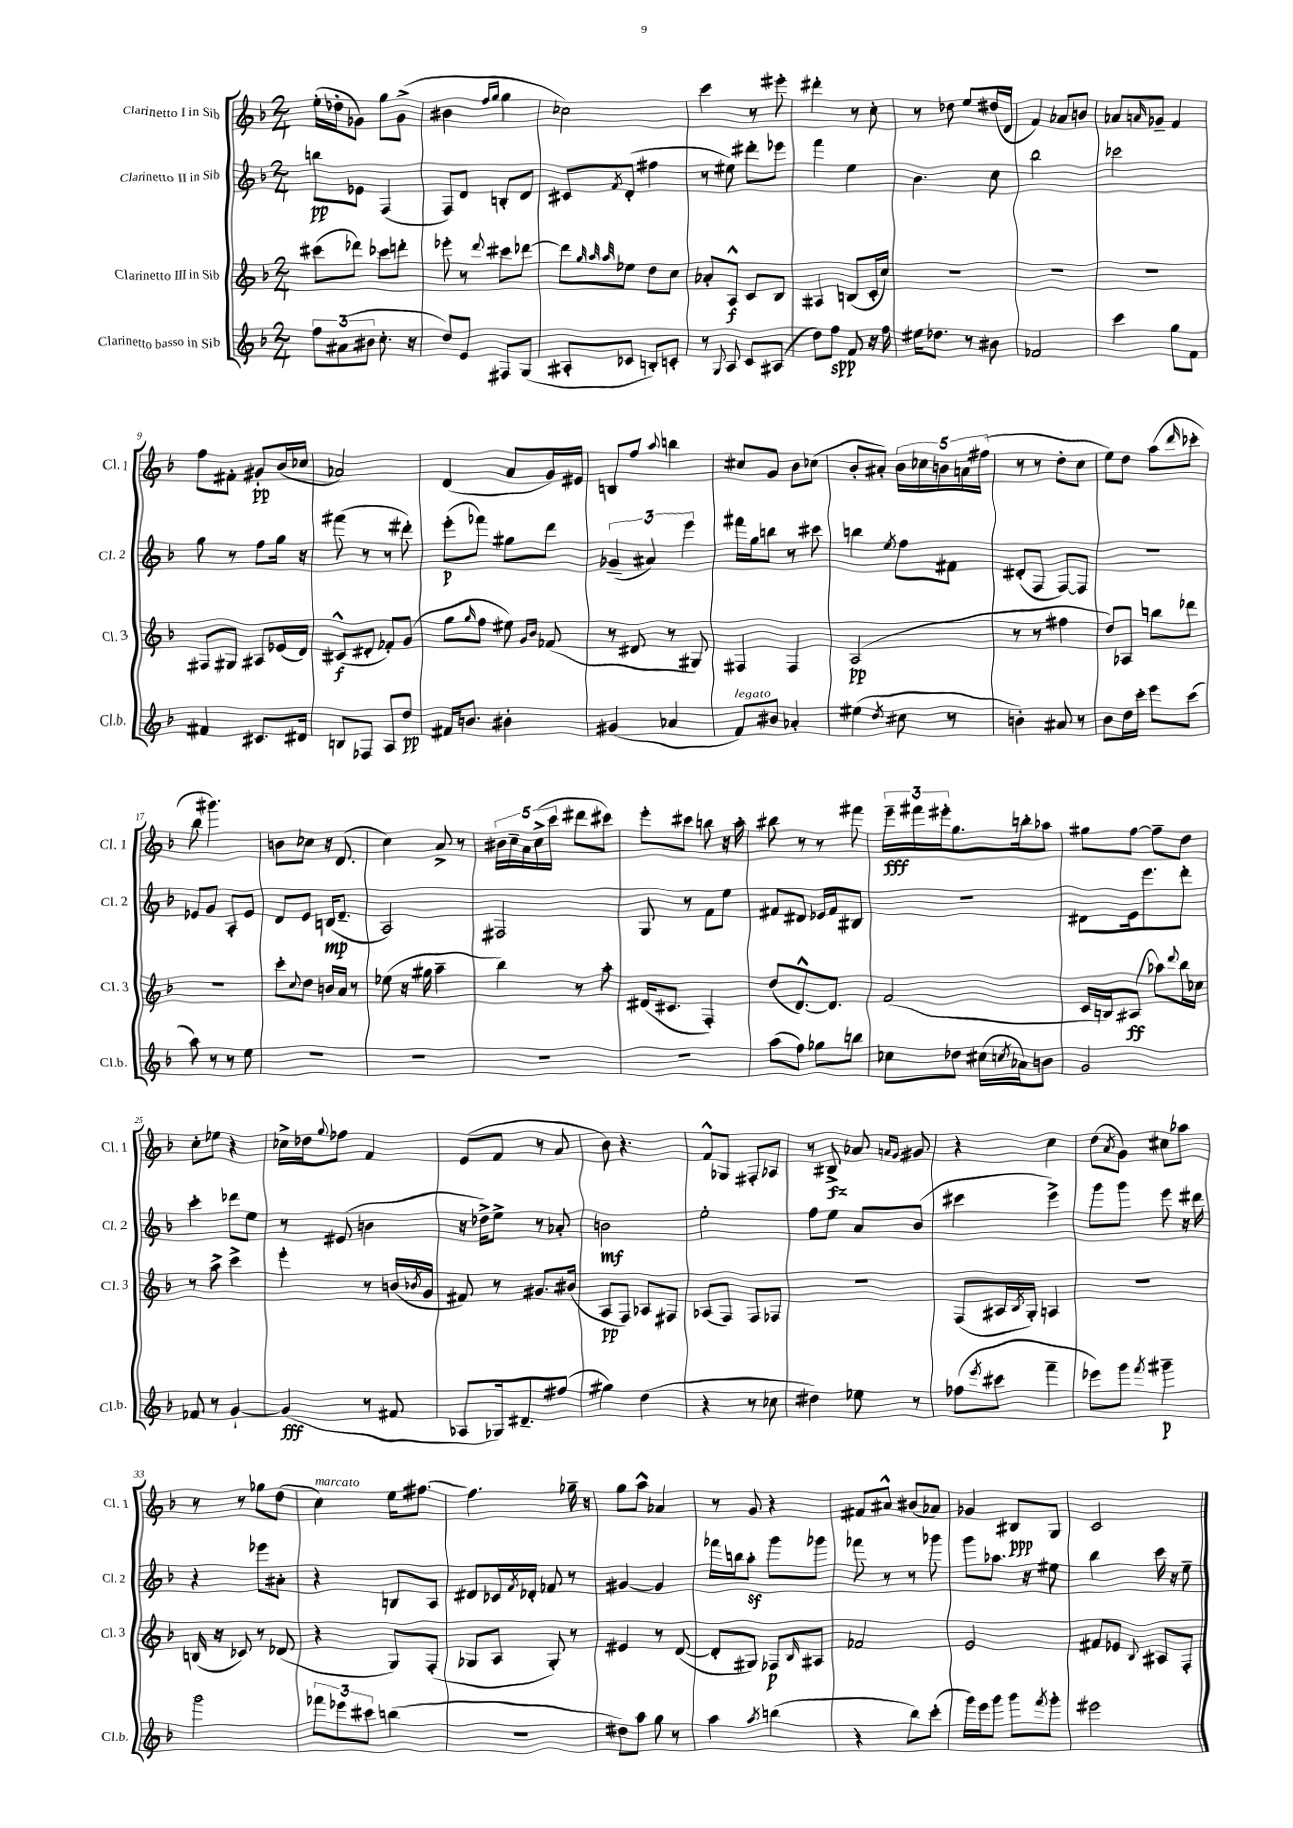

**kern	**kern	**kern	**kern
*staff4	*staff3	*staff2	*staff1
*clefG2	*clefG2	*clefG2	*clefG2
*k[b-]	*k[b-]	*k[b-]	*k[b-]
*M2/4	*M2/4	*M2/4	*M2/4
12ff	(8ccc#	8bb	(16ee'
.	.	.	16dd-'
(12a#	.	.	.
.	8ddd-)	8e-	8g-)
12b#	.	.	.
8.cc'	8ccc-	(4F	8gg
.	8ddd'	.	(8g-^
16r	.	.	.
=	=	=	=
8dd)	8eee-'	8F)	4b#
8e	8r	8d	.
.	.	.	16qqff
.	8qqddd	.	16qqgg
8F#	8ccc#	8B'	4gg
(8G	[8ddd-	8d	.
=	=	=	=
8A#'	8ddd-]	8c#	2cc-)
.	32qqgg	.	.
.	32qqaa	.	.
.	32qqaa	8qf	.
8c-	8ee-	(8d'	.
8B')	8dd	4ff#	.
8c'	8cc	.	.
=	=	=	=
8r	8a-'	8r	4ccc
8qqG	.	.	.
8A	8A^^	8ee#)	.
8c	8c	8ddd#'	8r
(8A#	8B-	8eee-	8eee#'
=	=	=	=
8dd)	4A#	4fff	4ddd#'
8ff	.	.	.
8f	(8B	4ee	8r
16r	16c'	.	8cc'
16ff	16cc)	.	.
=	=	=	=
16ee#	2r	4.b-	8r
8.dd-	.	.	.
.	.	.	8dd-
8r	.	.	8ee
8b#	.	8cc	(16dd#
.	.	.	16d
=	=	=	=
2f-	2r	2bb-	4f)
.	.	.	8a-
.	.	.	8b
=	=	=	=
4ccc	2r	2ccc-	8a-
.	.	.	16qqa
.	.	.	8g-~
8gg	.	.	4f
8f	.	.	.
=	=	=	=
4f#	8F#	8gg	8ff
.	8G#	8r	8f#'
8.c#	8A#	8ff	8g#'
.	(16e-	16gg	(16b-
16d#	16d)	16r	16cc-
=	=	=	=
8B	(8c#^^	(8fff#	2a-)
8F-	8d#'	8r	.
8A	8f-')	8r	.
8dd	(8g	8ddd#')	.
=	=	=	=
16f#	8gg	(8eee'	(4d
8.b	.	.	.
.	16qqgg	.	.
.	8ff	8fff-)	.
4b#'	8ee#)	8gg#	8a
.	16qqg	.	.
.	16qqb-	.	.
.	(8f-	8ddd	16g)
.	.	.	16e#
=	=	=	=
(4g#	8r	(6g-~	8B
.	8d#	.	8ff
.	.	6a#)	.
.	.	.	8qqaa
4a-	8r	.	4bb
.	.	6eee	.
.	8G#)	.	.
=	=	=	=
8f)	4F#	16fff#	8cc#
.	.	16gg	.
8b#	.	8bb	8g
4a-'	4F#	8r	8b-
.	.	8ccc#	(8cc-
=	=	=	=
(4ee#	(2A	4bb	8b-'
.	.	.	8a#')
8qdd	.	8qee	.
8cc#	.	8ff	20b-
.	.	.	20cc-
.	.	.	20b
8r	.	8f#	.
.	.	.	20a
.	.	.	(20ff#
=	=	=	=
4b')	8r	(8d#'	8r
.	8r	8F	8r
8a#	4ff#	[8F)	8dd'
8r	.	8F]	8cc
=	=	=	=
8b-	8dd)	2r	8ee)
16dd	8A-	.	8dd
16ccc'	.	.	.
8eee	8bb	.	(8aa
.	.	.	16qqddd
(8ccc	8ddd-	.	8ccc-'
=	=	=	=
8aa)	2r	8e-	8bb-
8r	.	8g	4.ggg#)
8r	.	8A'	.
8ee	.	8e-	.
=	=	=	=
2r	8ccc'	8d	8b
.	8qqcc	.	.
.	8dd	8e	8cc-
.	16b	(16B	16r
.	16a	8.d~	(8.d
.	8r	.	.
=	=	=	=
2r	(8ee-	2A)	4cc)
.	16r	.	.
.	16gg#	.	.
.	4aa~	.	8a^
.	.	.	8r
=	=	=	=
2r	4bb-)	2F#	20b#
.	.	.	20cc~
.	.	.	20a
.	.	.	(20cc^
.	.	.	20ccc
.	8r	.	8ddd#
.	8aa'	.	8ccc#)
=	=	=	=
2r	(16d#	8G	8eee'
.	8.c#	.	.
.	.	8r	8ccc#
.	4F')	8f	8bb
.	.	8ee	16r
.	.	.	16aa'
=	=	=	=
(8aa	(8dd	8f#	8bb#
8ff)	[8.d^^)	8d#	8r
8gg-	.	16e-	8r
.	8.d]	16f#	.
8bb	.	8B#	8fff#
=	=	=	=
8cc-	(2f	2r	24eee~
.	.	.	24fff#
.	.	.	24eee#'
8dd-	.	.	8.gg
(16cc#	.	.	.
8qcc	.	.	.
16a-)	.	.	16bb'
8b	.	.	8aa-
=	=	=	=
2g	16c	8d#	8gg#
.	16B)	.	.
.	(8A#	16e	[8ff
.	.	8.eee	.
.	8aa-)	.	8ff~]
.	8qqddd	.	.
.	16bb-	8ddd'	8dd
.	16cc-	.	.
=	=	=	=
8f-	8r	4ccc'	8cc'
8r	8aa^	.	8ee-
[4g`	4ccc^	8ddd-	4r
.	.	8ee	.
=	=	=	=
(4g]	4eee'	8r	16cc-^
.	.	.	16dd-
.	.	.	8qqgg
.	.	(8e#	8ff-
8r	8r	4b	4f
8f#	(16b	.	.
.	8qb-	.	.
.	16g	.	.
=	=	=	=
8A-	8f#)	16r	(8e
.	.	16dd-^)	.
16G-)	8r	8ee^	8f
8.d#~	.	.	.
.	8.g#	8r	8r
(8ff#	.	8a-'	8a
.	(16b#	.	.
=	=	=	=
4gg#)	8A	2b	8b-)
.	8F)	.	4.r
(4dd	8A-	.	.
.	8F#	.	.
=	=	=	=
4r	(8A-	2ee'	8f^^
.	8F)	.	8G-
8r	8F	.	8F#'
8cc-	8F-	.	8A-
=	=	=	=
4dd#)	2r	8ff	8r
.	.	8ee	8B#^
8ee-	.	8a	8a-
.	.	.	16qqa
.	.	.	16qqg
8r	.	(8b-	8g#
=	=	=	=
(8ff-	(8F	4ccc#	4r
8qeee	.	.	.
8ccc#	16A#	.	.
.	8qB-	.	.
.	16G')	.	.
4fff~	4A	4eee^)	4cc
=	=	=	=
8eee-)	2r	8ggg	(8dd
.	.	.	8qa
8ggg	.	8ggg	8g)
8qfff	.	.	.
4ggg#~	.	8eee	8cc#
.	.	16r	8aa-
.	.	16ddd#	.
=	=	=	=
2ggg	(16B	4r	8r
.	16r	.	.
.	8c-)	.	8r
.	8r	8eee-	8gg-
.	(8d-	8a#'	(8dd
=	=	=	=
12fff-	4r	4r	4cc)
12eee-	.	.	.
12ccc#	.	.	.
(4bb	8G)	8B	16ee
.	.	.	[8.ff#
.	(8F'	8A	.
=	=	=	=
2r	8G-	8d#	4.ff#]
.	8A	16c-	.
.	.	8qf	.
.	.	16d-'	.
.	8G-')	8f-	.
.	8r	8r	16gg-~
.	.	.	16r
=	=	=	=
8dd#)	4e#	[4g#	8gg
8aa	.	.	8aa^^
8gg	8r	4g#]	4a-
8r	([8d	.	.
=	=	=	=
4aa	8d']	16fff-	8r
.	.	16bb	.
.	8G#)	8aa'	8g
8qaa	.	.	.
(4bb	8F-	8ggg	4r
.	16qqB-	.	.
.	8A#	8ggg-	.
=	=	=	=
4r	2f-	8fff-	8f#
.	.	8r	8a#^^
8bb-)	.	8r	(8b#
(8ccc'	.	8ggg-	8a-)
=	=	=	=
16ggg)	2e	8ggg	4g-
16eee	.	.	.
8ggg	.	8.aa-	.
8ggg	.	.	8B#
.	.	16r	.
8qfff	.	.	.
8ggg'	.	8ee#	8G
=	=	=	=
2eee#	8f#	4bb-	2c
.	8e-	.	.
.	8qqB-	.	.
.	8A#	16ccc	.
.	.	16r	.
.	8F'	8ee~	.
==	==	==	==
*-	*-	*-	*-
